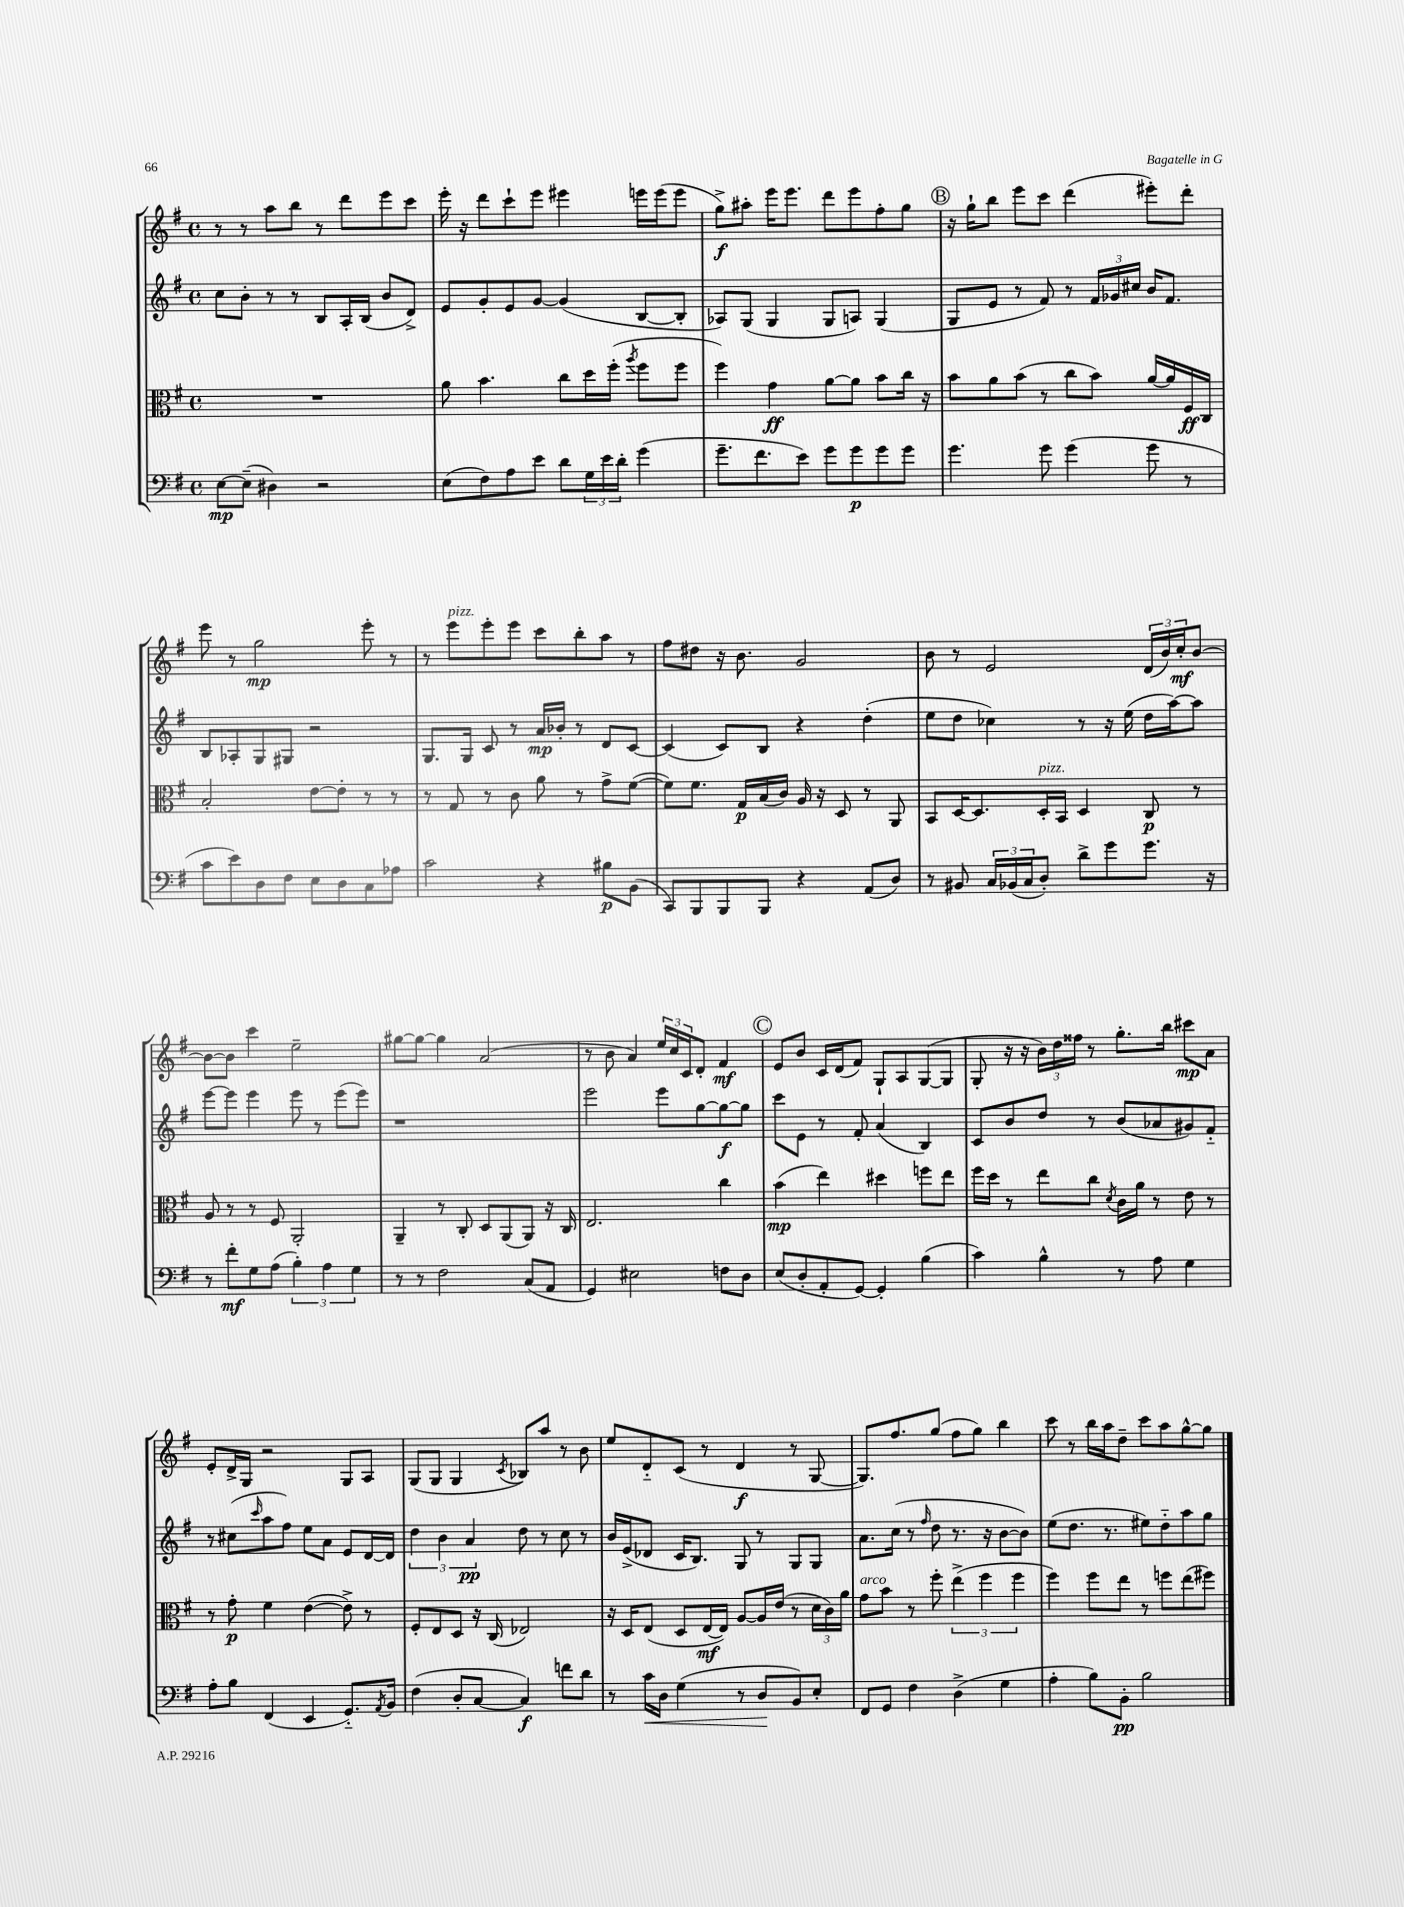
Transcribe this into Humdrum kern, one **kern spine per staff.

**kern	**kern	**kern	**kern
*staff4	*staff3	*staff2	*staff1
*clefF4	*clefC3	*clefG2	*clefG2
*k[f#]	*k[f#]	*k[f#]	*k[f#]
*M4/4	*M4/4	*M4/4	*M4/4
*met(c)	*met(c)	*met(c)	*met(c)
[8E	1r	8cc	8r
(8E~]	.	8b'	8r
4D#)	.	8r	8aa
.	.	8r	8bb
2r	.	8B	8r
.	.	16A'	8ddd
.	.	(16B	.
.	.	8b	8eee
.	.	8d^)	8ccc
=	=	=	=
(8E	8a	8e	16eee'
.	.	.	16r
8F#)	4.b	8g'	8ddd
8A	.	8e	8ccc`
8e	.	[8g	8eee
8d	8cc	(4g]	4eee#
24G	16dd	.	.
24e	.	.	.
.	(16ff#'	.	.
24d'	.	.	.
.	8qaa	.	.
(4g	8ff#	[8B	16eee
.	.	.	(16eee
.	8ff#	8B']	8eee
=	=	=	=
8.g~	4ff#)	8A-)	8gg^)
.	.	(8G	8aa#'
8.f#	.	.	.
.	4g	4G	16eee
.	.	.	8.eee
8e)	.	.	.
8g	[8a	8G	8ddd
8g	8a]	8A)	8eee
8g	8b	(4G	8ff#'
8g	16cc	.	8gg
.	16r	.	.
=	=	=	=
4.g	8b	8G	16r
.	.	.	16gg`
.	8a	8e	8bb
.	(8b	8r	8eee
8g	8r	8f#)	8ccc
(4g	8cc	8r	(4ddd
.	8b)	24f#	.
.	.	24g-	.
.	.	24cc#	.
8g	[16a	16b	8eee#')
.	16a]	8.f#	.
8r	16F#	.	8ddd'
.	16C	.	.
=	=	=	=
8c	2B'	8B	8eee
8e)	.	8A-'	8r
8D	.	8G	2gg
8F#	.	8G#	.
8E	[8e	2r	.
8D	8e']	.	.
8C	8r	.	8eee'
8A-	8r	.	8r
=	=	=	=
2c	8r	8.G	8r
.	8G	.	8eee
.	.	16G	.
.	8r	8c	8eee'
.	8c	8r	8eee
4r	8a	16a	8ccc
.	.	16b-'	.
.	8r	8r	8bb'
8B#	8g^	8d	8aa
(8BB	([8f#	[8c	8r
=	=	=	=
8CC)	8f#])	(4c]	8ff#
8BBB	8.f#	.	8dd#
8BBB	.	8c)	16r
.	16G	.	8.b
8BBB	(16B	8B	.
.	16c)	.	.
4r	16A	4r	2g
.	16r	.	.
.	8D	.	.
(8AA	8r	(4dd'	.
8D)	8AA	.	.
=	=	=	=
8r	8BB	8ee	8b
8BB#	[16D	8dd	8r
.	8.D]	.	.
24C	.	4cc-)	2e
(24BB-	.	.	.
24C	.	.	.
8D')	16D'	.	.
.	16BB	.	.
8d^	4D	8r	.
8g	.	16r	.
.	.	(16ee	.
8.g	8C	16dd	(24d
.	.	.	24b)
.	.	[16aa)	.
.	.	.	24cc'
.	8r	8aa]	[8b
16r	.	.	.
=	=	=	=
8r	8A	[8eee	8b_
8f#'	8r	8eee]	8b]
8G	8r	4eee	4ccc
(8A	8F#	.	.
6B')	2AA'	8eee	2ee~
.	.	8r	.
6A	.	.	.
.	.	(8eee	.
6G	.	.	.
.	.	8eee)	.
=	=	=	=
8r	4AA~	1r	[8gg#
8r	.	.	8gg#_
2F#	8r	.	4gg#]
.	8C'	.	.
.	8D	.	(2a
.	(8AA	.	.
(8C	8AA)	.	.
8AA	16r	.	.
.	16C	.	.
=	=	=	=
4GG)	2.E	2eee	8r
.	.	.	8b
2E#	.	.	4a)
.	.	8eee	24ee
.	.	.	24cc
.	.	.	24c
.	.	[8gg	8d'
8F	4cc	8gg_	4f#
8D	.	8gg]	.
=	=	=	=
(8E	(4b	8ccc	8e
8D'	.	8e	8b
8AA'	4ee)	8r	16c
.	.	.	(16d
[8GG)	.	8f#'	8f#)
4GG']	4dd#	(4a	8G`
.	.	.	8A
(4B	8ff	4B)	([8G
.	8ee	.	8G]
=	=	=	=
4c)	16ff#	8c	8G'
.	16dd	.	.
.	8r	8b	16r
.	.	.	16r
4B^^	8ee	8dd	24b)
.	.	.	24dd
.	.	.	24ff##
.	8cc	8r	8r
.	8qd	.	.
8r	16c	(8b	8.gg'
.	16a	.	.
8A	8r	8a-	.
.	.	.	16bb
4G	8e	8g#)	8ccc#
.	8r	8f#'~	8a
=	=	=	=
8A'	8r	8r	8e'
8B	8g'	(8cc#	16d^
.	.	.	16G
.	.	16qqccc	.
(4FF#	4f#	8aa	2r
.	.	8ff#)	.
4EE	([4e	8ee	.
.	.	8a	.
8.GG'~)	8e^])	8e	8G
.	8r	[16d	8A
8qAA	.	.	.
16BB	.	16d]	.
=	=	=	=
(4F#	8F#'	6dd	(8G
.	8E	.	8G
.	.	6b	.
8D'	8D	.	4G
.	.	6a	.
[8C	16r	.	.
.	(16C	.	.
.	.	.	8qc
4C])	2E-)	8dd	8B-)
.	.	8r	8aa
8f	.	8cc	8r
8d	.	8r	8b
=	=	=	=
8r	16r	16b	8ee
.	16D	(16e^	.
16c	(8E	8d-	8d'~
16D	.	.	.
(4G	8D	16c	(8c
.	.	8.B)	.
.	[16E	.	8r
.	16E])	.	.
8r	[8A	8G	4d
8D	16A]	8r	.
.	(16e	.	.
8BB)	8r	8G	8r
8E'	24d	8G	[8G
.	24c)	.	.
.	24a	.	.
=	=	=	=
8FF#	8g	8.a	8.G])
8GG	8b	.	.
.	.	(16cc	8.ff#
4F#	8r	8r	.
.	.	16qqff#	.
.	8ff#'	8dd	(8gg
(4D^	(6ee^	8.r	8ff#
.	.	.	8gg)
.	6ff#	.	.
.	.	16r	.
4G	.	[8b	4bb
.	6ff#	.	.
.	.	8b])	.
=	=	=	=
4A'	4ff#)	(8ee	8ccc
.	.	8.dd	8r
8B)	8ff#	.	16bb
.	.	8.r	16aa
8BB'	8ee	.	8dd~
2B	8r	8ee#)	8ccc
.	8ff	8dd'~	8aa
.	(8ee	8aa	[8gg^^
.	8ff#)	8gg	8gg]
==	==	==	==
*-	*-	*-	*-
